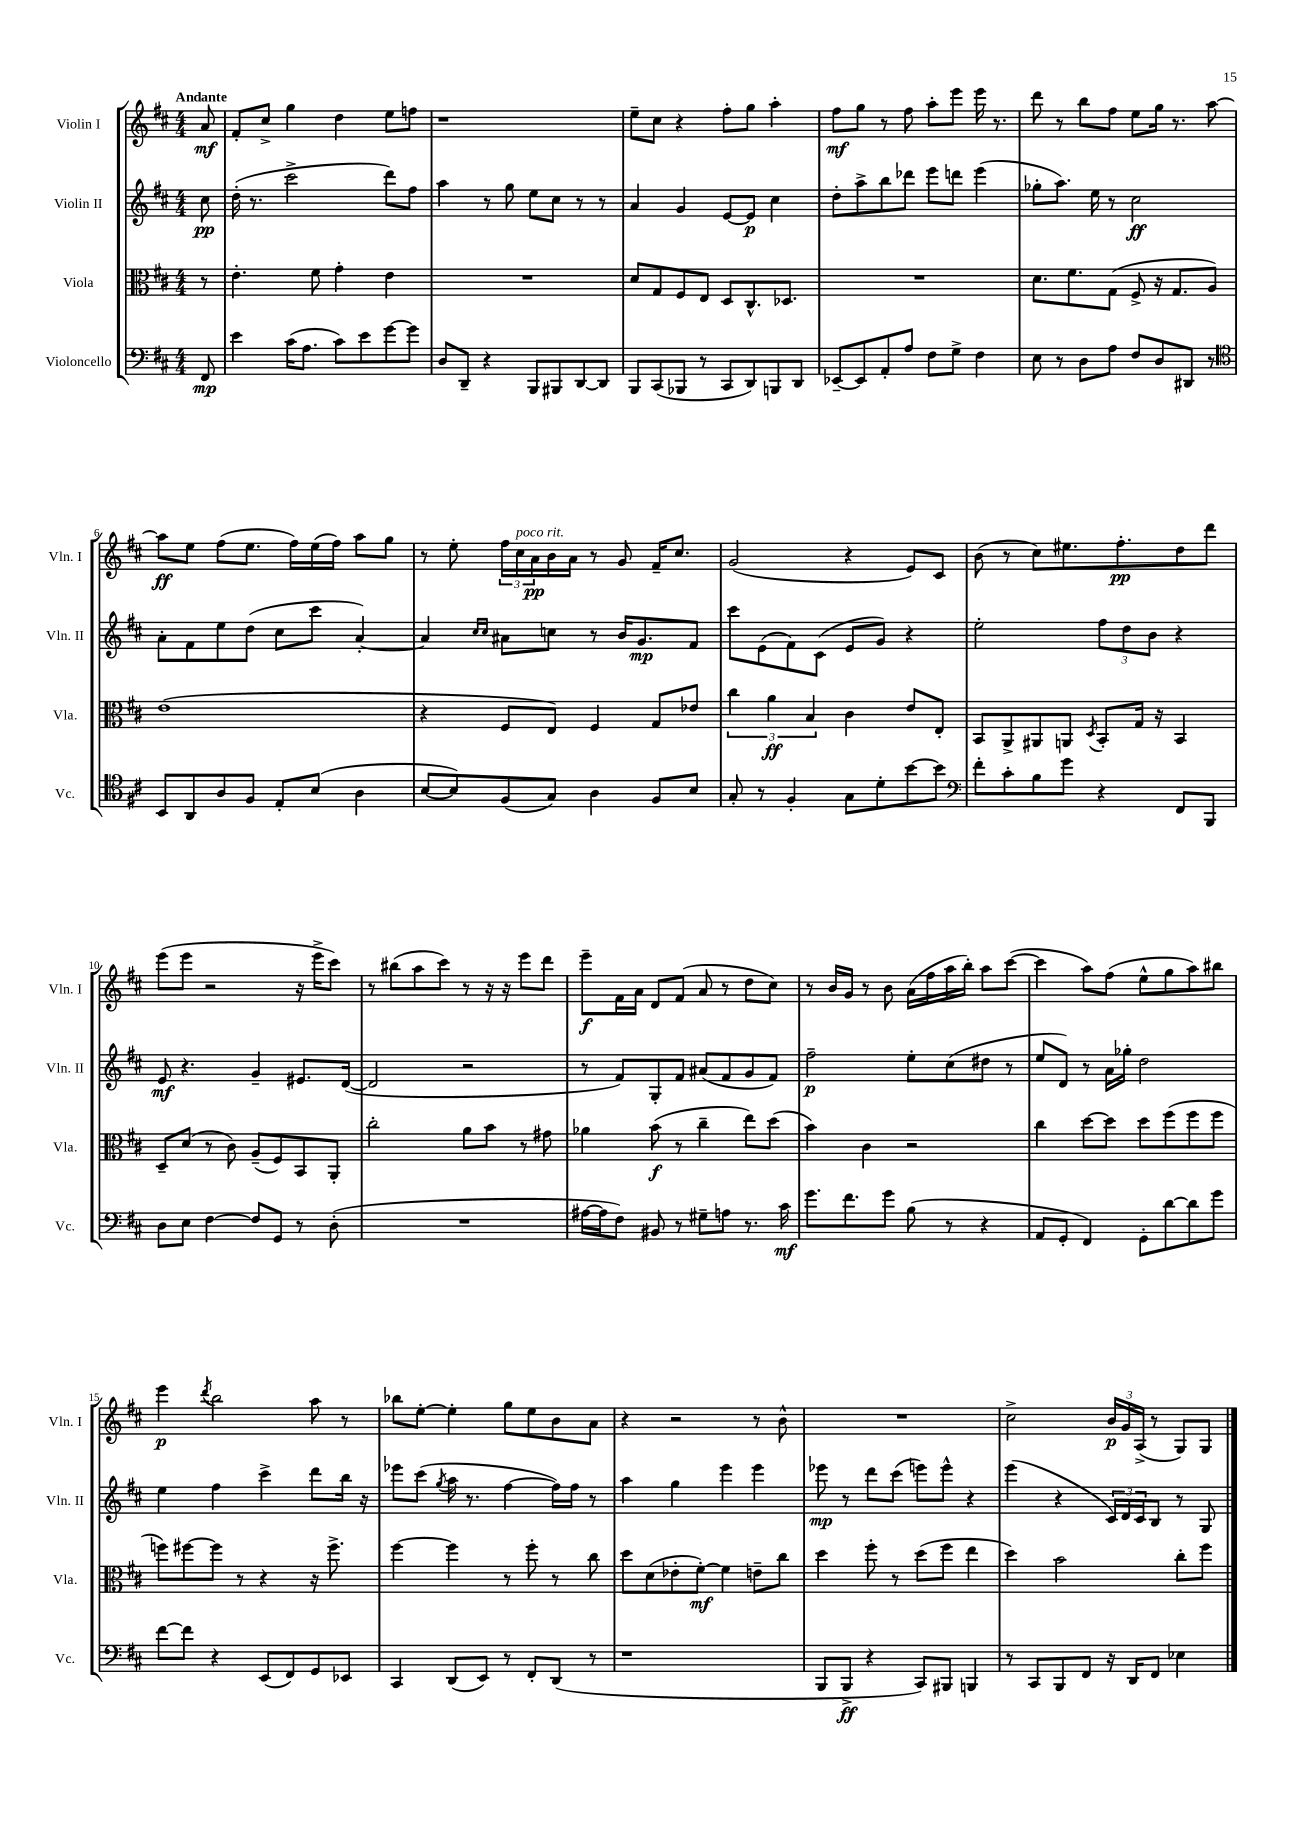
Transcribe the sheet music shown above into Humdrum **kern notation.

**kern	**kern	**kern	**kern
*staff4	*staff3	*staff2	*staff1
*clefF4	*clefC3	*clefG2	*clefG2
*k[f#c#]	*k[f#c#]	*k[f#c#]	*k[f#c#]
*M4/4	*M4/4	*M4/4	*M4/4
8FF#	8r	8cc#	8a
=	=	=	=
4e	4.e'	(16dd'	8f#'
.	.	8.r	.
.	.	.	8cc#^
(16c#	.	2ccc#^	4gg
8.A	.	.	.
.	8f#	.	.
8c#)	4g'	.	4dd
8e	.	.	.
[8g	4e	8ddd)	8ee
8g]	.	8ff#	8ff
=	=	=	=
8D	1r	4aa	1r
8DD~	.	.	.
4r	.	8r	.
.	.	8gg	.
8BBB	.	8ee	.
8BBB#	.	8cc#	.
[8DD	.	8r	.
8DD]	.	8r	.
=	=	=	=
8BBB	8d	4a	8ee~
(8CC#	8G	.	8cc#
8BBB-	8F#	4g	4r
8r	8E	.	.
8CC#	8D	[8e	8ff#'
8DD)	8.C#^^	8e]	8gg
8BBB	.	4cc#	4aa'
.	8.D-	.	.
8DD	.	.	.
=	=	=	=
[8EE-~	1r	8dd'	8ff#
8EE-]	.	8aa^	8gg
8AA'	.	8bb	8r
8A	.	8ddd-	8ff#
8F#	.	8eee	8aa'
8G^	.	8ddd	8eee
4F#	.	(4eee	16eee
.	.	.	8.r
=	=	=	=
8E	8.d	8gg-'	8ddd
8r	.	8.aa)	8r
.	8.f#	.	.
8D	.	.	8bb
.	.	16ee	.
8A	(8G	8r	8ff#
8F#	8F#^	2cc#	8ee
8D	16r	.	16gg
.	8.G	.	8.r
8DD#	.	.	.
8r	8A)	.	[8aa
=	=	=	=
*clefC4	*	*	*
8BB	(1e	8a'	8aa]
8AA	.	8f#	8ee
8A	.	8ee	(8ff#
8F#	.	(8dd	8.ee
8E'	.	8cc#	.
.	.	.	16ff#)
(8B	.	8ccc#	(16ee
.	.	.	16ff#)
4A	.	[4a')	8aa
.	.	.	8gg
=	=	=	=
[8B	4r	4a]	8r
8B])	.	.	8ee'
.	.	16qqcc#	.
.	.	16qqcc#	.
(8F#	8F#	8a#	24ff#
.	.	.	24cc#
.	.	.	24a
8G)	8E)	8cc	16b
.	.	.	16a
4A	4F#	8r	8r
.	.	16b	8g
.	.	8.g	.
8F#	8G	.	16f#~
.	.	.	8.cc#
8B	8e-	8f#	.
=	=	=	=
8G'	6cc#	8ccc#	(2g
8r	.	(8e	.
.	6a	.	.
4F#'	.	8f#)	.
.	6B	.	.
.	.	(8c#	.
8G	4c#	8e	4r
8d'	.	8g)	.
[8b	8e	4r	8e)
8b]	8E'	.	8c#
=	=	=	=
*clefF4	*	*	*
8f#'	8BB	2ee'	(8b
8c#'	8AA^	.	8r
8B	8AA#	.	8cc#)
8g	8AA	.	8.ee#
.	8qD	.	.
4r	8BB'	12ff#	.
.	.	.	8.ff#'
.	.	12dd	.
.	16G	.	.
.	.	12b	.
.	16r	.	.
8FF#	4BB	4r	8dd
8BBB	.	.	8ddd
=	=	=	=
8D	8D~	8e	(8eee
8E	(8d	4.r	8eee
[4F#	8r	.	2r
.	8c#)	.	.
8F#]	(8A~	4g~	.
8GG	8F#)	.	.
8r	8BB	8.e#	16r
.	.	.	16eee^
(8D'	8AA'	.	8ccc#)
.	.	([16d	.
=	=	=	=
1r	2cc#'	2d]	8r
.	.	.	(8bb#
.	.	.	8aa
.	.	.	8ccc#)
.	8a	2r	8r
.	8b	.	16r
.	.	.	16r
.	8r	.	8eee
.	8g#	.	8ddd
=	=	=	=
[16A#	4a-	8r	8eee~
16A#]	.	.	.
8F#)	.	8f#)	16f#
.	.	.	16a
8BB#	(8b	8G'	8d
8r	8r	8f#	(8f#
8G#~	4cc#~	(8a#	8a
8A	.	8f#	8r
8.r	8ee)	8g	8dd
.	(8dd	8f#)	8cc#)
16c#	.	.	.
=	=	=	=
8.g	4b)	2ff#~	8r
.	.	.	16b
8.f#	.	.	16g
.	4c#	.	8r
8g	.	.	8b
(8B	2r	8ee'	(16a
.	.	.	16ff#
8r	.	(8cc#	16aa
.	.	.	16bb')
4r	.	8dd#	8aa
.	.	8r	([8ccc#
=	=	=	=
8AA	4cc#	8ee	4ccc#]
8GG'	.	8d)	.
4FF#)	[8dd	8r	8aa)
.	8dd]	16a	(8ff#
.	.	16gg-'	.
8GG'	8dd	2dd	8ee^^
[8d	(8ff#	.	8gg
8d]	8ff#	.	8aa)
8g	8ff#	.	8bb#
=	=	=	=
[8f#	8ff)	4ee	4eee
8f#]	[8ff#	.	.
.	.	.	8qddd
4r	8ff#]	4ff#	2bb
.	8r	.	.
(8EE	4r	4ccc#^	.
8FF#)	.	.	.
8GG	16r	8ddd	8aa
.	8.ff#^	.	.
8EE-	.	16bb	8r
.	.	16r	.
=	=	=	=
4CC#	[4ff#	8eee-	8bb-
.	.	(8ccc#	[8ee'
.	.	8qgg	.
(8DD	4ff#]	16aa	4ee']
.	.	8.r	.
8EE)	.	.	.
8r	8r	[4ff#	8gg
8FF#'	8ff#'	.	8ee
(8DD	8r	16ff#])	8b
.	.	16ff#	.
8r	8cc#	8r	8a
=	=	=	=
1r	8dd	4aa	4r
.	(8d	.	.
.	8e-'	4gg	2r
.	[8f#')	.	.
.	4f#]	4eee	.
.	8e~	4eee	8r
.	8cc#	.	8b^^
=	=	=	=
8BBB	4dd	8eee-	1r
8BBB^	.	8r	.
4r	8ff#'	8ddd	.
.	8r	(8ccc#	.
8CC#)	(8dd	8eee)	.
8BBB#	8ff#	8eee^^	.
4BBB	4ee	4r	.
=	=	=	=
8r	4dd)	(4eee	2cc#^
8CC#	.	.	.
8BBB	2b	4r	.
8FF#	.	.	.
16r	.	24c#)	24b
.	.	24d	24g
16DD	.	.	.
.	.	24c#	(24A^
8FF#	.	8B	8r
4E-	8cc#'	8r	8G)
.	8ff#	8G	8G
==	==	==	==
*-	*-	*-	*-
